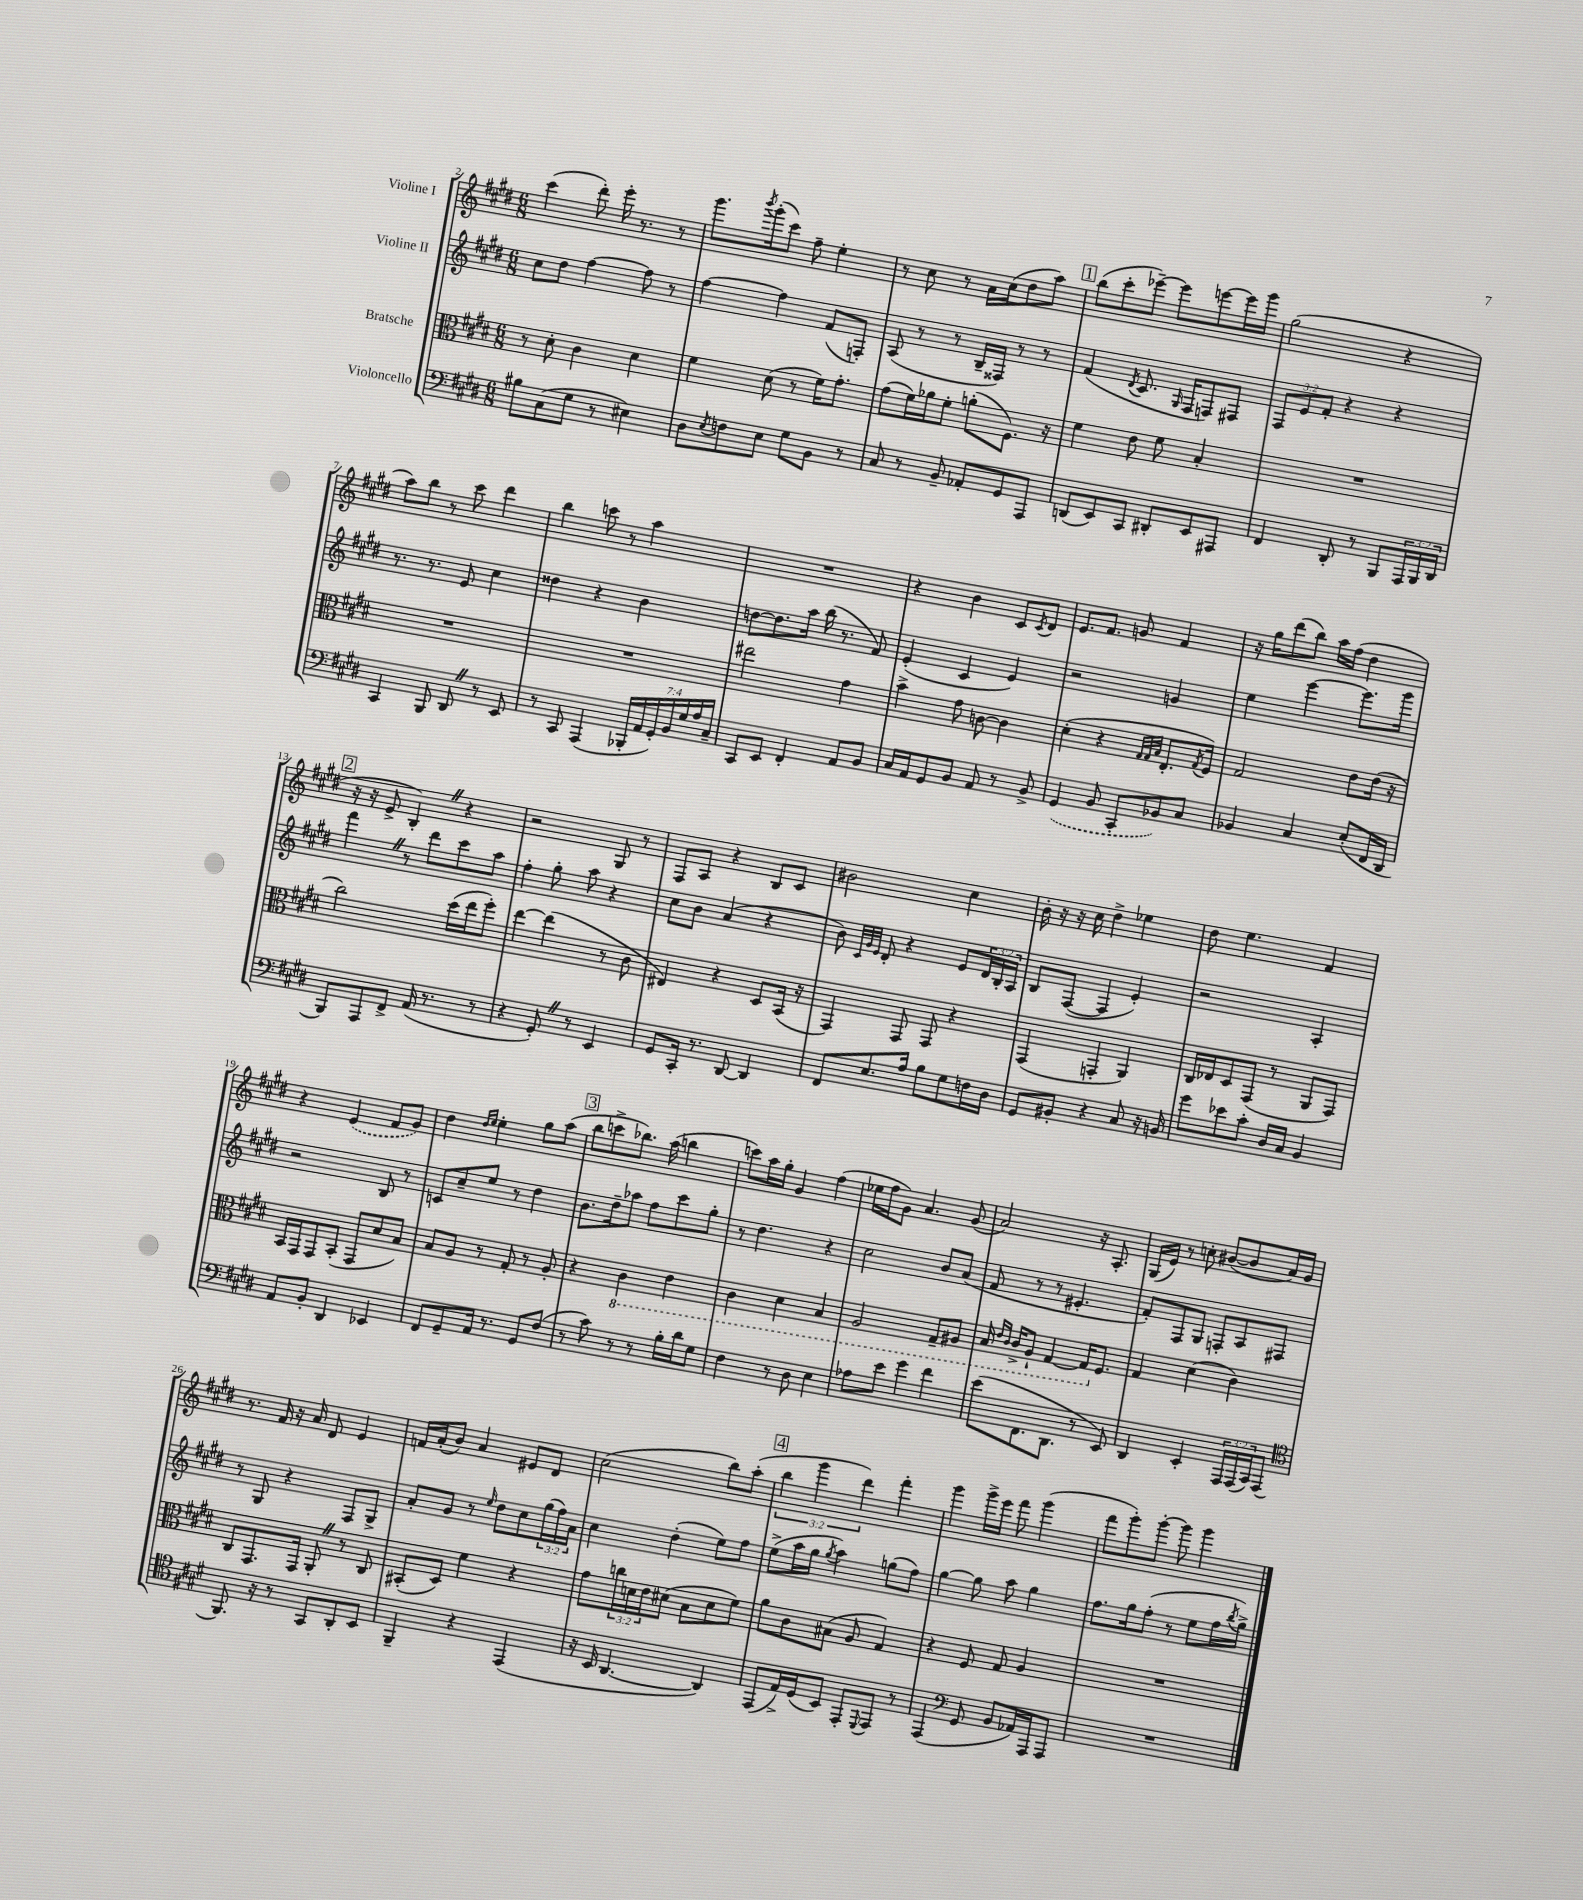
<<
\new StaffGroup <<
\new Staff = "s0" \with { instrumentName = "Violine I" } {
    \clef treble \key e \major \numericTimeSignature \time 6/8 \override Staff.TupletNumber.text = #tuplet-number::calc-fraction-text
    cis'''4( dis'''8-.) e'''16-. r8. r8 |
    gis'''8. \acciaccatura { b'''8 } gis'''16-.( cis'''8) fis''8-- e''4-. |
    r8 cis''8 r8 a'16 cis''16( dis''8 a''8) |
    \mark \markup { \box "1" } b''8( cis'''8-. ees'''8~--) ees'''8 e'''8~ e'''16 gis'''16 |
    gis''2( r4 |
    a''8) b''8 r8 cis'''8 dis'''4 |
    b''4 c'''8 r8 a''4 |
    R2. |
    r4 b'4 cis'8 \acciaccatura { cis'8 } dis'8 |
    e'8. fis'8. g'8 fis'4 |
    r16 gis''16 dis'''8( b''8) a''16 fis''16( dis''4 |
    \mark \markup { \box "2" } r16 r16 e'8-> b4-.) \once \override BreathingSign.text = \markup { \musicglyph "scripts.caesura.straight" } \breathe r4 |
    r2 gis8 r8 |
    fis8 a8 r4 b8 cis'8 |
    bis'2 cis''4 |
    b'16-. r16 r16 cis''16 dis''4-> ees''4 |
    dis''8 e''4. fis'4 |
    r4 \once \slurDashed e'4( fis'8 gis'8) |
    dis''4 \grace { dis''16 e''16 } e''4-. gis''8 a''8( |
    \mark \markup { \box "3" } b''8 c'''8-> bes''8.) a''16( b''4 |
    c'''8) a''16 gis''16-. gis'4 fis''4( |
    ees''16 fis''16 gis'8) a'4. gis'8( |
    a'2) r16 a8.-. |
    gis16( e'16) r8 c''8-. bis'8~( bis'8 a'16) gis'16 |
    r8. fis'16 r16 a'16 dis'8 e'4 |
    f'16 a'16-.( b'8) a'4 eis'8 dis'8 |
    cis''2( b''8) a''8-.( |
    \mark \markup { \box "4" } \tuplet 3/2 { b''4 gis'''4 dis'''4) } fis'''4-. |
    gis'''4 gis'''16-> e'''16 fis'''8 gis'''4( |
    fis'''8 gis'''8-.) gis'''8~-. gis'''8 gis'''4 \bar "|." |
}
\new Staff = "s1" \with { instrumentName = "Violine II" } {
    \clef treble \key e \major \numericTimeSignature \time 6/8 \override Staff.TupletNumber.text = #tuplet-number::calc-fraction-text
    cis''8 dis''8 fis''4~ fis''8 r8 |
    fis''4~ fis''4 fis'8( f8-.) |
    a8( r8 r8 b16-- fisis16) r8 r8 |
    \mark \markup { \box "1" } fis'4( \acciaccatura { dis'8 } cis'8. \grace { gis16 } fis16 f8) fis8 |
    \tuplet 3/2 { fis8 e'8 fis'8-. } r4 r4 |
    r8. r8. e'8 cis''4 |
    disis''4 r4 b'4 |
    d''8~ d''8. a''16 b''16( r8. fis'8) |
    e'4-.( cis'4 e'4) |
    r2 g'4 |
    e''4 e'''4~ e'''8. gis'''16 |
    \mark \markup { \box "2" } fis'''4 \once \override BreathingSign.text = \markup { \musicglyph "scripts.caesura.straight" } \breathe r8 dis'''8 cis'''8 a''8 |
    fis''4-. gis''8-. a''8 r4 |
    cis''8 b'8 a'4( r4 |
    b'8) \grace { cis'32 gis'32 e'32 } dis'8-. r4 e'8 \tuplet 3/2 { dis'16 b16-. a16 } |
    b8 fis8~( fis4 e'4-.) |
    r2 a4-. |
    r2 b8 r8 |
    c'8 cis''8-- e''8 r8 dis''4 |
    \mark \markup { \box "3" } b'8. dis''16-- aes''8 fis''8 cis'''8 gis''8-. |
    r8 dis''4. r4 |
    cis''2 b'8 a'8( |
    fis'8 r8 r8 eis'4.-. |
    fis'8-.) fis8 gis8 f8-. a8 fis8 |
    r8 gis8 r4 fis8 gis8-> |
    a'8-. gis'8 r8 \grace { e''16 } dis''8 cis''8 \tuplet 3/2 { gis''16( fis''16) a'16 } |
    cis''4 dis''4-.( e''8) fis''8 |
    \mark \markup { \box "4" } e''8->( a''16 gis''16 \acciaccatura { gis''8 } a''4) g''8( fis''8) |
    gis''4~ gis''8 a''8 gis''4 |
    fis''8. gis''16 fis''8-.( r8 e''8 fis''16 \acciaccatura { b''8 } gis''16->) \bar "|." |
}
\new Staff = "s2" \with { instrumentName = "Bratsche" } {
    \clef alto \key e \major \numericTimeSignature \time 6/8 \override Staff.TupletNumber.text = #tuplet-number::calc-fraction-text
    r8 dis'8-. cis'4 dis'4 |
    fis'4 dis'8( r8 fis'16) gis'8.-. |
    gis'8( fis'16) aes'16 fis'8-. a'8-.( fis8.) r16 |
    \mark \markup { \box "1" } fis'4 e'8 fis'8 b4-. |
    R2. |
    R2. |
    R2. |
    eis''2 gis'4 |
    b'4-> gis'8 c'8~ c'4 |
    dis'4-.( r4 \grace { gis32 gis32 b32 } e8.-. \acciaccatura { gis8 } fis16) |
    gis2 e'8 e'16( r16 |
    \mark \markup { \box "2" } cis''2) dis''16( e''16 fis''8-.) |
    e''4~ e''4( r8 cis'8 |
    eis4) r4 dis8 b,16( r16 |
    gis,4) gis,8 gis,8 r4 |
    gis,4( g,4-. a,4) |
    cis16 ees16 dis8 gis,8( r8 a,8 gis,8) |
    b,16 gis,16 gis,8 b,8-.( gis,8 dis'8 b8) |
    b8 a8 r8 gis8-. r8 a8-. |
    \mark \markup { \box "3" } r4 \ottava #-1 cis4 e4 |
    cis4 dis4 b,4 |
    a,2 gis,8-- ais,8 |
    b,16 \grace { e16 cis16 } cis16-> a,8-! gis,4~ gis,16 \ottava #0 fis8. |
    gis4 dis'4( cis'4) |
    cis8 gis,8. gis,16 a,8-. \once \override BreathingSign.text = \markup { \musicglyph "scripts.caesura.straight" } \breathe r8 cis8 |
    bis,8-.( dis8) fis'4 r4 |
    gis'8 \tuplet 3/2 { c''16 d'16 e'16 } dis'8( b8 dis'8 fis'8) |
    \mark \markup { \box "4" } a'8 cis'8 bis8( a8 gis4) |
    r4 fis8 gis8 a4 |
    R2. \bar "|." |
}
\new Staff = "s3" \with { instrumentName = "Violoncello" } {
    \clef bass \key e \major \numericTimeSignature \time 6/8 \override Staff.TupletNumber.text = #tuplet-number::calc-fraction-text
    bis8 cis8( gis8 r8 eis4) |
    dis8 \acciaccatura { e8 } f8 e8 gis8 b,8 r8 |
    cis8 r8 b,8-- aes,8-. gis,8 a,,8 |
    \mark \markup { \box "1" } d,8( e,8) cis,8 dis,8-. e,8 ais,,8 |
    fis,4 dis,8-. r8 b,,8 \tuplet 3/2 { a,,16 b,,16 dis,16 } |
    cis,4 b,,8 dis,8 \once \override BreathingSign.text = \markup { \musicglyph "scripts.caesura.straight" } \breathe r8 e,8 |
    r8 cis,8 a,,4( \tuplet 7/4 { bes,,16-. a,16 gis,16-.) b,16 gis16 a16 cis16-- } |
    cis,8 e,8 fis,4-. a,8 b,8 |
    cis16 a,16 gis,8 b,8 a,8 r8 b,8-> |
    \once \slurDashed gis,4( b,8 cis,8-. bes,8) cis8 |
    bes,4 cis4 e8-.( fis,16 dis,16 |
    \mark \markup { \box "2" } b,,8) a,,8 fis,8-> a,16( r8. r8 |
    r4 gis,8-.) \once \override BreathingSign.text = \markup { \musicglyph "scripts.caesura.straight" } \breathe r8 e,4 |
    gis,8 cis,16-. r8. dis,8~ dis,4 |
    fis,8 e8. a16 b8 gis8 f16 dis16 |
    gis,8 bis,8-. r4 cis8 r16 b,16 |
    gis'8 ees'8 cis'8-. dis16 cis16 b,4 |
    a,8 b,8-. dis,4 ees,4 |
    fis,8 gis,8-- a,16 r8. gis,8 fis8( |
    \mark \markup { \box "3" } r8 cis'8) r8 r8 b16-. dis'16 gis8 |
    fis4 r8 dis8 e4 |
    aes8 e'8 gis'4 fis'4 |
    e'8( fis,8. dis,8. r8 e,8) |
    dis,4 e,4-. \tuplet 3/2 { a,,16 a,,16( cis,16) } a,,8( |
    \clef tenor fis,8.) r16 r8 gis,8 a,8-. b,8 |
    fis,4-- r4 e,4( |
    r16 b,16 a,4.~ a,4) |
    \mark \markup { \box "4" } e,8( e16->) dis16( b,8) e,8-. \appoggiatura { dis,8 } e,8 r8 |
    e,4( \clef bass gis,8 b,8 aes,16) a,,16 a,,8 |
    R2. \bar "|." |
}
>>
>>
\layout { \context { \Score currentBarNumber = #2 } }
